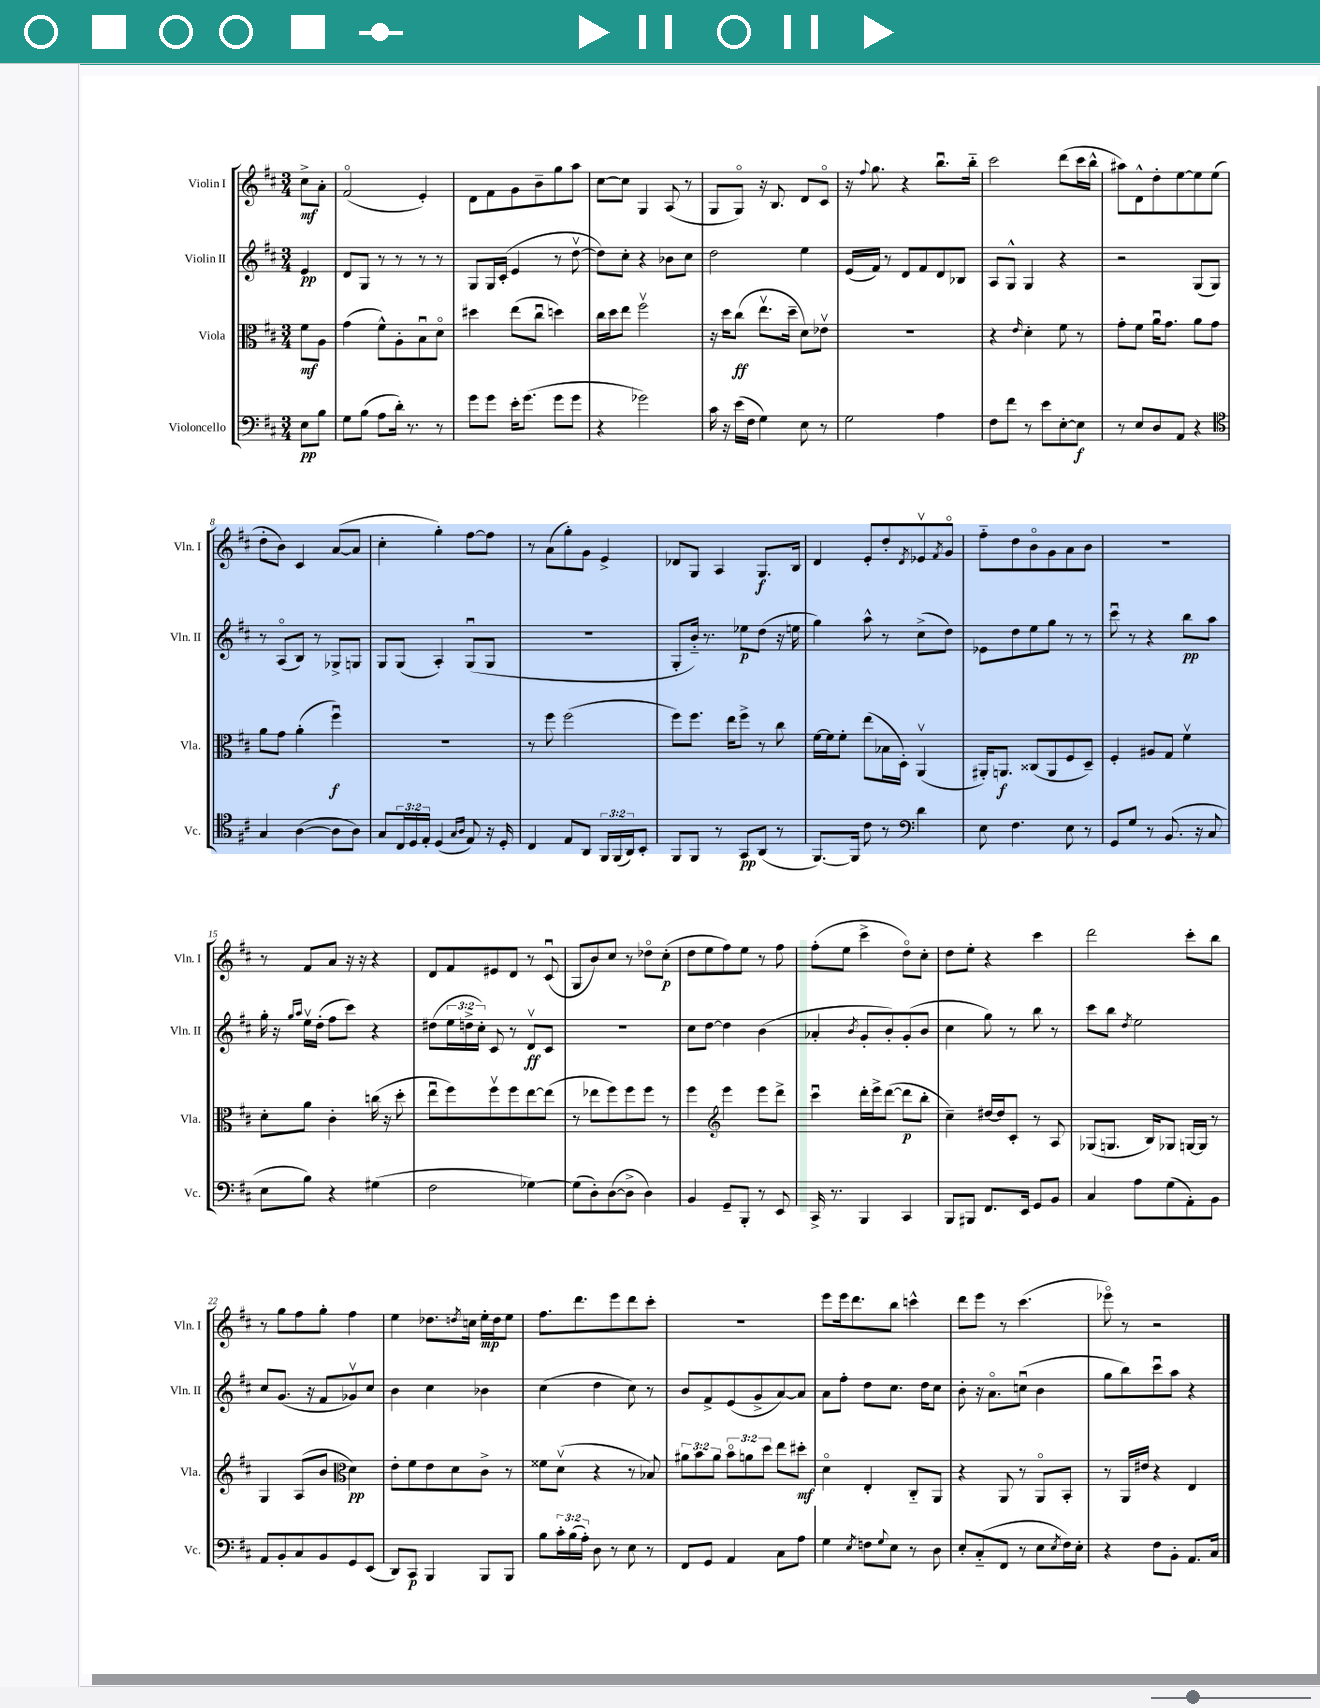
<<
\new StaffGroup <<
\new Staff = "s0" \with { instrumentName = "Violin I" shortInstrumentName = "Vln. I" } {
    \clef treble \key d \major \numericTimeSignature \time 3/4 \partial 4
    cis''8->\mf a'8-. |
    fis'2\flageolet( e'4-.) |
    d'8 fis'8 g'8 b'8-- g''8 a''8 |
    cis''8~ cis''8 g4 a8( r8 |
    g8 g8\flageolet) r16 b8. d'8 cis'8\flageolet |
    r16 \appoggiatura { fis''8 } g''8. r4 b''8.\downbow b''16-_ |
    cis'''2 d'''8( cis'''16 b''16-^ |
    ais''8) d'8-^ d''8-. e''8~ e''8 e''8( |
    d''8-. b'8) cis'4 a'8~( a'8 |
    cis''4-. g''4-.) fis''8~ fis''8 |
    r8 a'8( g''8-.) g'8 e'4-> |
    des'8 g8 a4 g8.\f b16 |
    d'4 e'8-. d''8-. \acciaccatura { d'8 } ees'8\upbow \acciaccatura { fis'8 } g'8\flageolet |
    fis''8-_ d''8 b'8\flageolet g'8 a'8 b'8 |
    R2. |
    r8 fis'8 a'8 r16 r16 r4 |
    d'8 fis'8 eis'8 d'8 r8 cis'8\downbow( |
    g8 b'8) cis''8 r8 des''8\flageolet cis''8-.\p( |
    d''8 e''8 fis''8) e''8 r8 fis''8 |
    fis''8-.( e''8 cis'''4-> d''8\flageolet) cis''8-. |
    d''8 e''8-. r4 cis'''4 |
    d'''2 cis'''8-. b''8 |
    r8 g''8 fis''8 g''8-. fis''4 |
    e''4 des''8. \acciaccatura { d''8 } c''16 e''16-.\mp d''16 e''8 |
    fis''8. d'''8. e'''8 d'''8 cis'''8-. |
    R2. |
    e'''8 e'''16 d'''8. b''8 c'''4-^ |
    d'''8 e'''8 r8 cis'''4.( |
    ees'''8\flageolet) r8 r2 \bar "|." |
}
\new Staff = "s1" \with { instrumentName = "Violin II" shortInstrumentName = "Vln. II" } {
    \clef treble \key d \major \numericTimeSignature \time 3/4 \override Staff.TupletNumber.text = #tuplet-number::calc-fraction-text \partial 4
    e'4\pp |
    d'8 g8 r8 r8 r8 r8 |
    g8 g16 cis'16-.( e'4 r8 d''8~\upbow |
    d''8) cis''8-. r4 bes'8 cis''8 |
    d''2 e''4 |
    e'16( fis'16) r8 d'8 fis'8 d'8 bes8 |
    a8 g8-^ g4 r4 |
    r2 g8( g8) |
    r8 a8\flageolet( b8) r8 ges8-> g8 |
    g8 g8( a4-.) g8\downbow( g8 |
    R2. |
    g8-. b'16-_) r8. ees''8\p d''8( r16 e''16 |
    g''4) a''8-^ r8 cis''8->( d''8) |
    ees'8 d''8 e''8 g''8 r8 r8 |
    cis'''8\downbow r8 r4 b''8\pp a''8 |
    g''16-. r16 \grace { g''16 a''16 } e''16\upbow d''16-.( fis''8 cis'''8) r4 |
    dis''8( \tuplet 3/2 { e''16 d''16-> cis''16-.) } cis'8 r8 d'8\upbow\ff cis'8 |
    R2. |
    cis''8 d''8~ d''4 b'4( |
    aes'4-. \acciaccatura { b'8 } g'8-. b'8-.) g'8-.( b'8 |
    cis''4 g''8) r8 b''8 r8 |
    cis'''8 b''8 \acciaccatura { d''8 } e''2 |
    cis''8 g'8.( r16 fis'8 ges'8\upbow) cis''8 |
    b'4 cis''4 bes'4 |
    cis''4( d''4 cis''8) r8 |
    b'8 fis'8-> e'8( g'8-> a'8~) a'8 |
    a'8 fis''8-. d''8 cis''8. d''16 cis''8 |
    b'8-. r16 a'8.\flageolet c''8\downbow( b'4 |
    g''8 b''8) cis'''8\downbow a''8 r4 \bar "|." |
}
\new Staff = "s2" \with { instrumentName = "Viola" shortInstrumentName = "Vla." } {
    \clef alto \key d \major \numericTimeSignature \time 3/4 \override Staff.TupletNumber.text = #tuplet-number::calc-fraction-text \partial 4
    fis'8\mf a8 |
    g'4( fis'8-^) a8-. b8\downbow d'8\flageolet |
    dis''4 e''8( cis''8\downbow d''4) |
    cis''16 d''16 e''8 fis''2\upbow |
    r16 d''16 cis''8\ff( e''8.\upbow d''16-- d'8) ees'8\upbow |
    R2. |
    r4 \grace { e'16 } d'4-. fis'8 r8 |
    g'8-. fis'8 a'16\downbow g'8. a'8 g'8 |
    a'8 g'8 a'4-.( fis''4\downbow\f) |
    R2. |
    r8 fis''8 fis''2( |
    fis''8) fis''8. e''16 fis''8-> r8 cis''8 |
    fis'16~ fis'16 fis'8-. e''8( bes16 d16-.) a,4\upbow( |
    ais,16-.) a,8.\f cisis8( a,8 fis8 d8--) |
    fis4-. ais8 g8 fis'4\upbow |
    d'8-. a'8 cis'4-. c''16( r16 d''8-. |
    e''8\downbow fis''8) fis''8\upbow fis''8 e''8~ e''8( |
    r8 ees''8 fis''8) fis''8 fis''8 r8 |
    fis''4 \clef treble e'''4 e'''8 d'''8-> |
    cis'''4\downbow d'''16-. e'''16-> d'''8~( d'''8\p b''8-. |
    cis''4--) dis''16~ dis''16 cis'8-. r8 a8 |
    ges8( g8. b16) ges8 g16~ g16 r8 |
    g4 a8( b'8 \clef alto d'4\pp) |
    e'8-. fis'8 e'8 d'8 cis'8-> r8 |
    fisis'8 d'8\upbow( r4 r8 bes8) |
    \tuplet 3/2 { ais'8 b'8 ais'8 } \tuplet 3/2 { b'8\flageolet a'8 d''8 } e''8 dis''8-.\mf |
    d'4\flageolet e4-. cis8-_ a,8 |
    r4 a,8 r8 a,8\flageolet b,8-. |
    r8 a,16 eis'16 r4 e4 \bar "|." |
}
\new Staff = "s3" \with { instrumentName = "Violoncello" shortInstrumentName = "Vc." } {
    \clef bass \key d \major \numericTimeSignature \time 3/4 \override Staff.TupletNumber.text = #tuplet-number::calc-fraction-text \partial 4
    e8\pp b8 |
    g8 b8( a8 d'16-.) r8. r8 |
    g'8 g'8 e'16-. g'8.( g'8 g'8 |
    r4 ges'2) |
    cis'16 r16 e'16( fis16 g4) e8 r8 |
    g2 a4 |
    fis8 fis'8 r8 e'8 e8~-. e8\f |
    r8 e8 d8 a,8 r4 |
    \clef tenor g4 a4~( a8 a8) |
    g8 \tuplet 3/2 { cis16 d16 e16-. } d4( \grace { g16 a16 } e8) r16 d16-. |
    cis4 e8 a,8 \tuplet 3/2 { fis,16 fis,16( a,16) } b,8-. |
    fis,8 fis,8 r8 g,8\pp a,8( r8 |
    fis,8.~) fis,16 cis'8 r8 \clef bass d'4 |
    e8 fis4. e8 r8 |
    g,8 g8 r8 b,8.( r16 cis8 |
    e8 b8) r4 gis4( |
    fis2 ges4~) |
    ges8( d8-.) d8~( d8-> d4) |
    b,4 g,8-- b,,8-. r8 e,8 |
    cis,16-> r8. b,,4 cis,4 |
    b,,8 bis,,8 fis,8. e,16 g,8 b,8 |
    cis4 a8 g8( a,8-.) b,8 |
    a,8 b,8-. cis8 b,8 g,8 e,8( |
    d,8) cis,8\p b,,4 b,,8 b,,8 |
    b8 \tuplet 3/2 { cis'16-. b16( a16-.) } d8 r8 e8 r8 |
    fis,8 g,8 a,4 cis8 a8 |
    g4 \acciaccatura { e8 } f8 \appoggiatura { g8 } e8 r8 d8 |
    e8-. cis8-_( fis,8 r8 e8 \acciaccatura { e8 } fis16) e16-. |
    r4 fis8 b,8-. a,8. cis16 \bar "|." |
}
>>
>>
